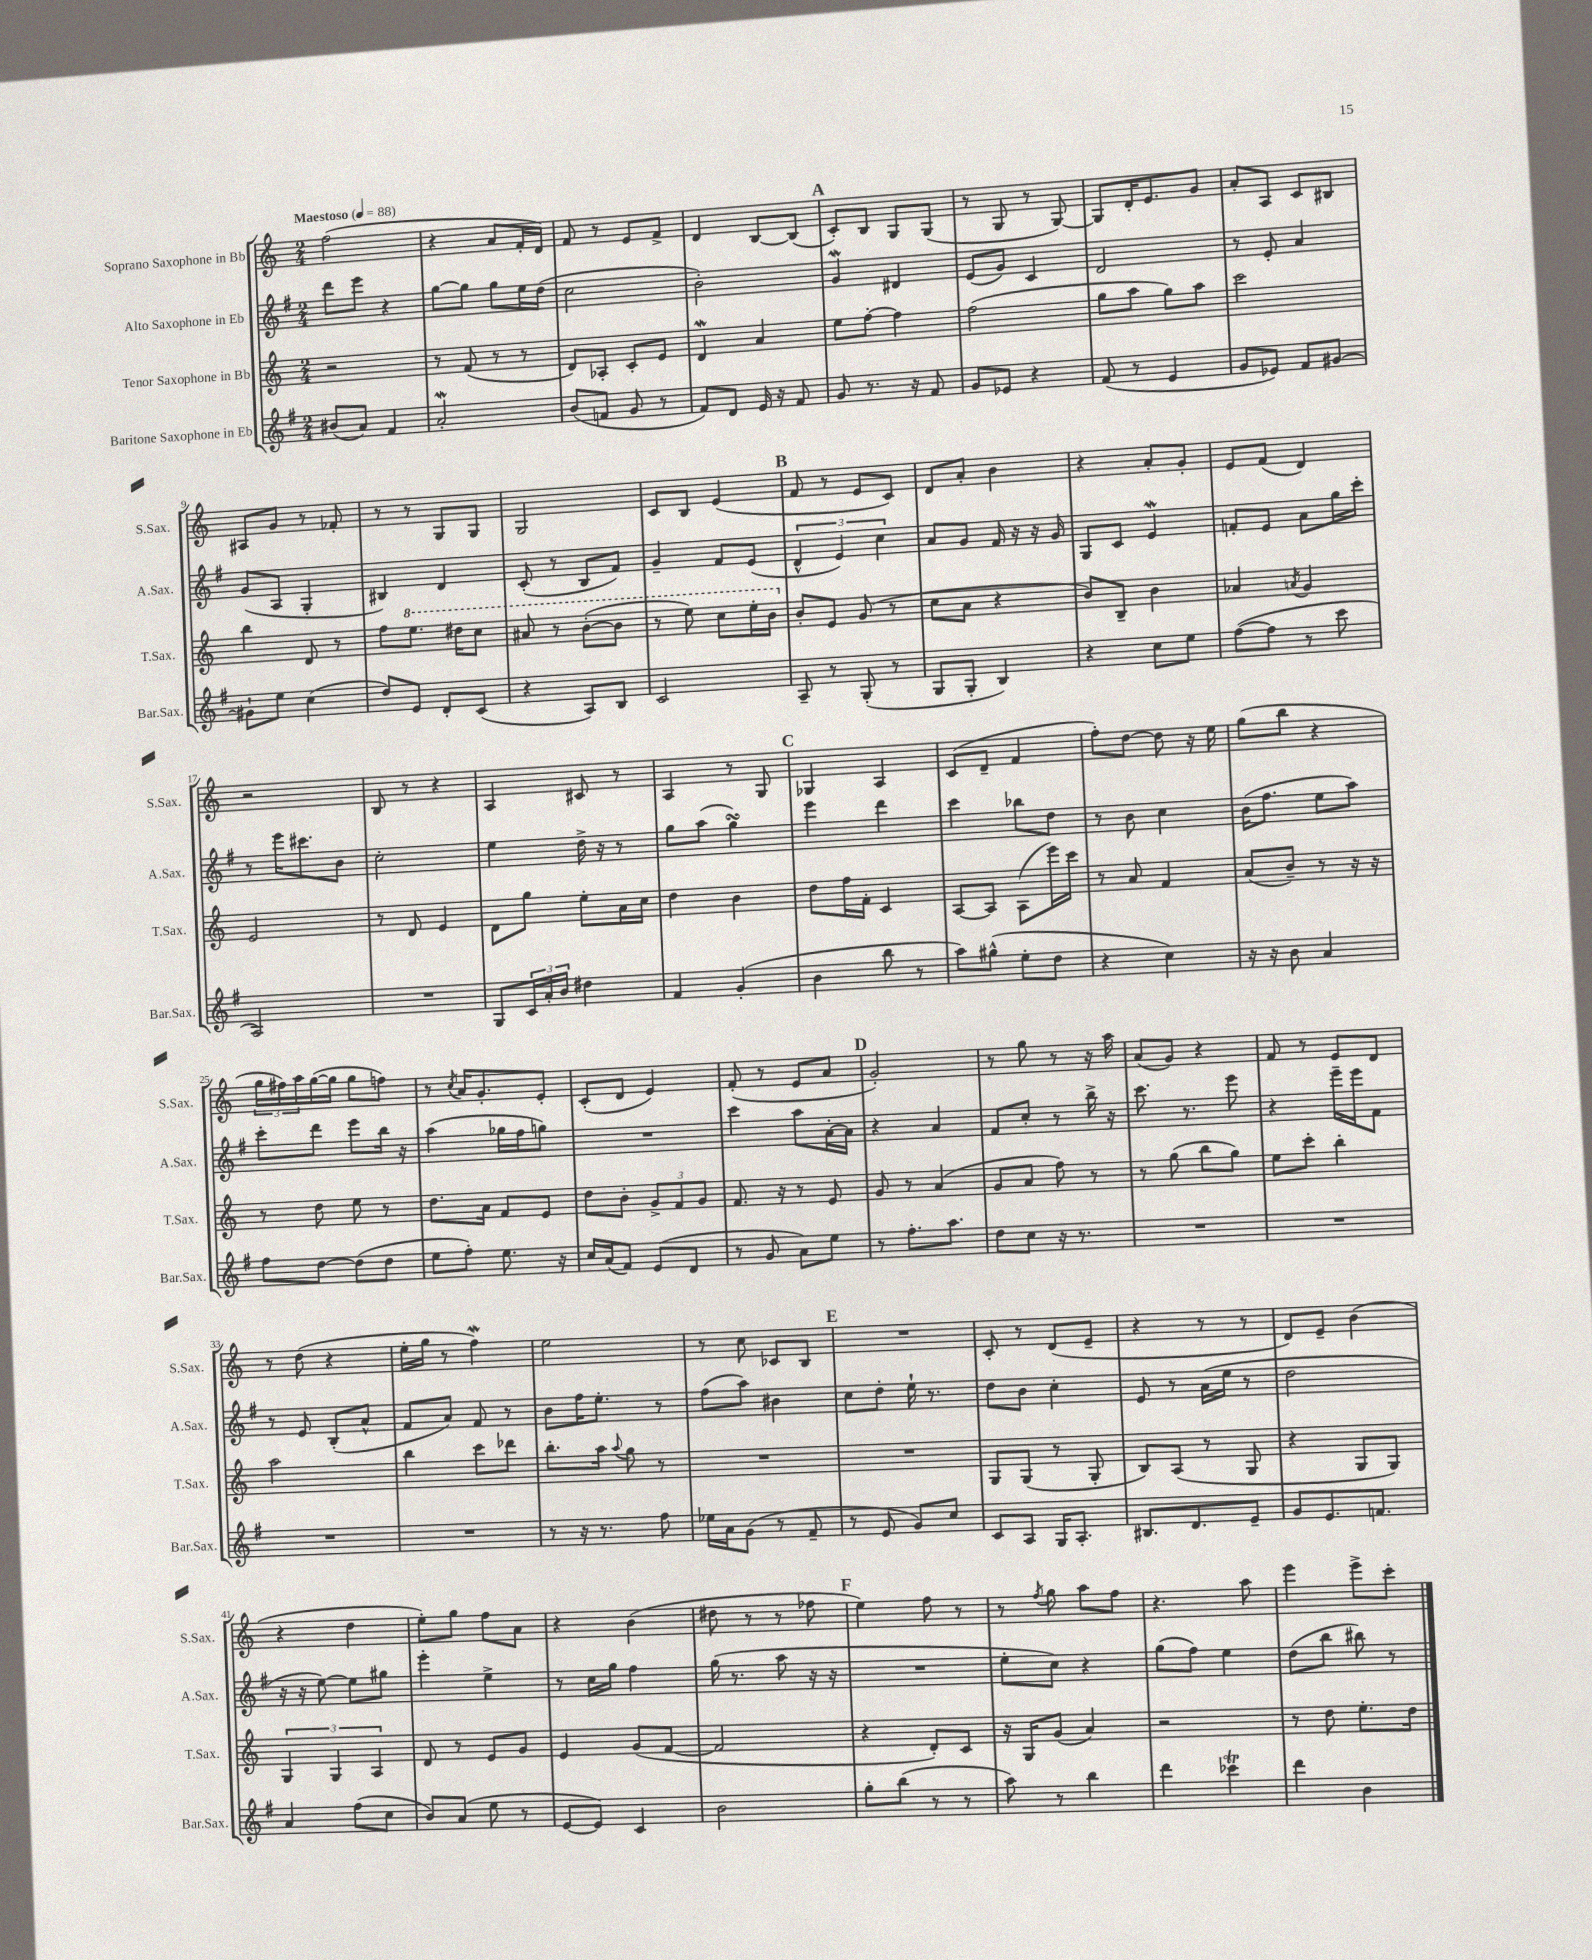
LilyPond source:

<<
\new StaffGroup <<
\new Staff = "s0" \with { instrumentName = "Soprano Saxophone in Bb" shortInstrumentName = "S.Sax." } {
    \clef treble \key c \major \numericTimeSignature \time 2/4 \tempo "Maestoso" 4 = 88
    f''2( |
    r4 a'8 f'16-. d'16) |
    f'8 r8 e'8 f'8-> |
    d'4 b8~ b8( |
    \mark \markup { \bold "A" } c'8-.) b8 g8 g8( |
    r8 g8 r8 g8~) |
    g8 d'16-. e'8. g'8 |
    a'8-. a8 c'8 bis8 |
    ais8 g'8 r8 fes'8-. |
    r8 r8 g8 g8 |
    g2 |
    c'8 b8 e'4( |
    \mark \markup { \bold "B" } f'8 r8 e'8 c'8) |
    d'8 a'8-. b'4 |
    r4 a'8-. g'8-. |
    e'8 f'8( d'4) |
    r2 |
    b8 r8 r4 |
    a4 cis'8 r8 |
    a4 r8 g8 |
    \mark \markup { \bold "C" } ges4 a4 |
    c'8( d'8-- f'4 |
    f''8-.) d''8~ d''8 r16 e''16 |
    g''8( b''8 r4 |
    \tuplet 3/2 { g''16 fis''16) a''16 } g''16~( g''16 g''8 f''8) |
    r8 \acciaccatura { c''8 } a'16 g'8.-. e'8-. |
    c'8-.( d'8 e'4) |
    f'8-.( r8 e'8 a'8 |
    \mark \markup { \bold "D" } g'2-.) |
    r8 g''8 r8 r16 a''16 |
    a'8( g'8) r4 |
    f'8 r8 e'8 d'8 |
    r8 d''8( r4 |
    e''16-. g''16 r8 f''4\mordent) |
    e''2 |
    r8 c''8 ces'8 b8 |
    \mark \markup { \bold "E" } R2 |
    c'8-. r8 d'8( e'8-- |
    r4 r8 r8 |
    d'8) e'8-- b'4( |
    r4 d''4 |
    e''8-.) g''8 f''8 a'8 |
    r4 b'4( |
    dis''8 r8 r8 fes''8 |
    \mark \markup { \bold "F" } e''4) f''8 r8 |
    r8 \acciaccatura { f''8 } g''8 a''8 f''8 |
    r4. a''8 |
    e'''4 e'''8-> c'''8-. \bar "|." |
}
\new Staff = "s1" \with { instrumentName = "Alto Saxophone in Eb" shortInstrumentName = "A.Sax." } {
    \clef treble \key g \major \numericTimeSignature \time 2/4
    d'''8 e'''8 r4 |
    g''8~ g''8 g''8 e''16 d''16( |
    c''2 |
    b'2-.) |
    \mark \markup { \bold "A" } g'4\mordent dis'4 |
    e'8( g'8) c'4 |
    d'2 |
    r8 e'8-. a'4 |
    g'8( a8 g4-. |
    bis4) d'4 |
    c'8-.( r8 b8 fis'8) |
    g'4-- fis'8 e'8( |
    \mark \markup { \bold "B" } \tuplet 3/2 { d'4-^ e'4) c''4 } |
    a'8 g'8 fis'16 r16 r16 g'16 |
    g8 c'8 e'4\mordent |
    f'8-. e'8 a'8 g''16 c'''16-. |
    r8 e'''16 cis'''8. b'8 |
    c''2-. |
    e''4 d''16-> r16 r8 |
    g''8 a''8( g''4\turn) |
    \mark \markup { \bold "C" } e'''4 d'''4 |
    c'''4 bes''8 d''8 |
    r8 b'8 c''4 |
    b'16( fis''8. e''8 a''8) |
    c'''8-. d'''8 e'''8 b''16 r16 |
    a''4( ges''16 fis''16 g''8) |
    R2 |
    c'''4 a''8 a'16~-. a'16 |
    \mark \markup { \bold "D" } r4 a'4 |
    fis'8 c''8-. r8 b''16-> r16 |
    c'''8. r8. e'''8 |
    r4 e'''16-- e'''16 fis'8 |
    r8 e'8 b8-.( a'8-^ |
    fis'8 a'8) fis'8 r8 |
    b'8 fis''16 e''8.-. r8 |
    fis''8( a''8) bis'4 |
    \mark \markup { \bold "E" } c''8 d''8-. e''16-! r8. |
    d''8 b'8 c''4-. |
    e'8 r8 a'16( e''16 r8 |
    d''2 |
    r16 r16 e''8~) e''8 gis''8 |
    e'''4-. e''4-> |
    r8 c''16 g''16 fis''4 |
    g''16( r8. a''8 r16 r16 |
    \mark \markup { \bold "F" } R2 |
    e''8-. c''8) r4 |
    g''8( fis''8) e''4 |
    d''8( b''8 bis''8) r8 \bar "|." |
}
\new Staff = "s2" \with { instrumentName = "Tenor Saxophone in Bb" shortInstrumentName = "T.Sax." } {
    \clef treble \key c \major \numericTimeSignature \time 2/4
    r2 |
    r8 f'8( r8 r8 |
    d'8) aes8-. c'8-. e'8 |
    d'4\mordent a'4 |
    \mark \markup { \bold "A" } e''8 f''8~-. f''4 |
    f''2( |
    g''8 a''8 g''8) a''8 |
    c'''2 |
    b''4 d'8 r8 |
    f''8 \ottava #1 e'''8. dis'''16 c'''8 |
    ais''8 r8 b''8~-.( b''8 |
    r8 e'''8) c'''8 e'''16-. b''16 \ottava #0 |
    \mark \markup { \bold "B" } b'8-. e'8 g'8( r8 |
    c''8 a'8 r4 |
    b'8) b8-- b'4 |
    aes'4 \acciaccatura { a'8 } g'4 |
    e'2 |
    r8 d'8 e'4 |
    d'8 g''8 e''8-. a'16 c''16 |
    d''4 b'4 |
    \mark \markup { \bold "C" } d''8 f''16 f'16-. c'4 |
    a8~ a8 a8( e'''16) c'''16 |
    r8 a'8 f'4 |
    a'8( b'8--) r8 r16 r16 |
    r8 d''8 e''8 r8 |
    d''8. a'16 f'8 e'8 |
    d''8 b'8-. \tuplet 3/2 { g'8-> f'8 g'8 } |
    f'8. r16 r8 e'8 |
    \mark \markup { \bold "D" } g'8 r8 a'4( |
    g'8 a'8 f''8) r8 |
    r8 g''8( b''8 g''8) |
    e''8 c'''8-. b''4-. |
    a''2 |
    b''4 c'''8 des'''8 |
    b''8.-. a''16 \appoggiatura { a''8 } g''8 r8 |
    R2 |
    \mark \markup { \bold "E" } R2 |
    g8 g8( r8 g8-. |
    b8) a8( r8 g8 |
    r4 g8 g8) |
    \tuplet 3/2 { g4 g4 a4 } |
    d'8 r8 e'8 g'8 |
    e'4 g'8( f'8~ |
    f'2 |
    \mark \markup { \bold "F" } r4 d'8-.) c'8 |
    r16 g16 g'8( a'4) |
    r2 |
    r8 d''8 e''8.-. d''16 \bar "|." |
}
\new Staff = "s3" \with { instrumentName = "Baritone Saxophone in Eb" shortInstrumentName = "Bar.Sax." } {
    \clef treble \key g \major \numericTimeSignature \time 2/4
    bis'8( a'8) fis'4 |
    a'2-.\mordent |
    b'8( f'8 g'8 r8 |
    fis'8) d'8 e'16 r16 fis'8 |
    \mark \markup { \bold "A" } g'8 r8. r16 fis'8 |
    g'8 ees'8 r4 |
    fis'8( r8 e'4 |
    g'8 ees'8) fis'8 gis'8~ |
    gis'8-! e''8 c''4( |
    d''8) e'8 d'8-. c'8( |
    r4 a8) b8 |
    c'2 |
    \mark \markup { \bold "B" } a8-- r8 g8-.( r8 |
    g8 g8-. b4) |
    r4 c''8 e''8 |
    fis''8~( fis''8 r8 c'''8 |
    a2) |
    R2 |
    g8 \tuplet 3/2 { c'16 a'16-. b'16 } dis''4 |
    fis'4 g'4-.( |
    \mark \markup { \bold "C" } b'4 b''8 r8 |
    a''8) gis''8-^( e''8-. d''8 |
    r4 c''4) |
    r16 r16 b'8 a'4 |
    fis''8 d''8~ d''8( d''8 |
    e''8 fis''8-.) e''8. r16 |
    c''16 a'16( fis'8) e'8( d'8 |
    r8 g'8 a'8) e''8 |
    \mark \markup { \bold "D" } r8 fis''8.-. a''8. |
    d''8 c''8 r16 r8. |
    R2 |
    R2 |
    R2 |
    R2 |
    r8 r16 r8. fis''8 |
    ees''16 a'16 g'8( r8 fis'8-- |
    \mark \markup { \bold "E" } r8 e'8 g'8) c''8 |
    c'8 a8 g16 a8.-. |
    bis8. d'8. e'8-- |
    g'8 e'8. f'8. |
    a'4 fis''8( c''8 |
    b'8) a'8( e''8 r8 |
    e'8~ e'8) c'4 |
    b'2 |
    \mark \markup { \bold "F" } g''8-. b''8( r8 r8 |
    a''8) r8 b''4 |
    d'''4 ces'''4\trill |
    d'''4 b'4 \bar "|." |
}
>>
>>
